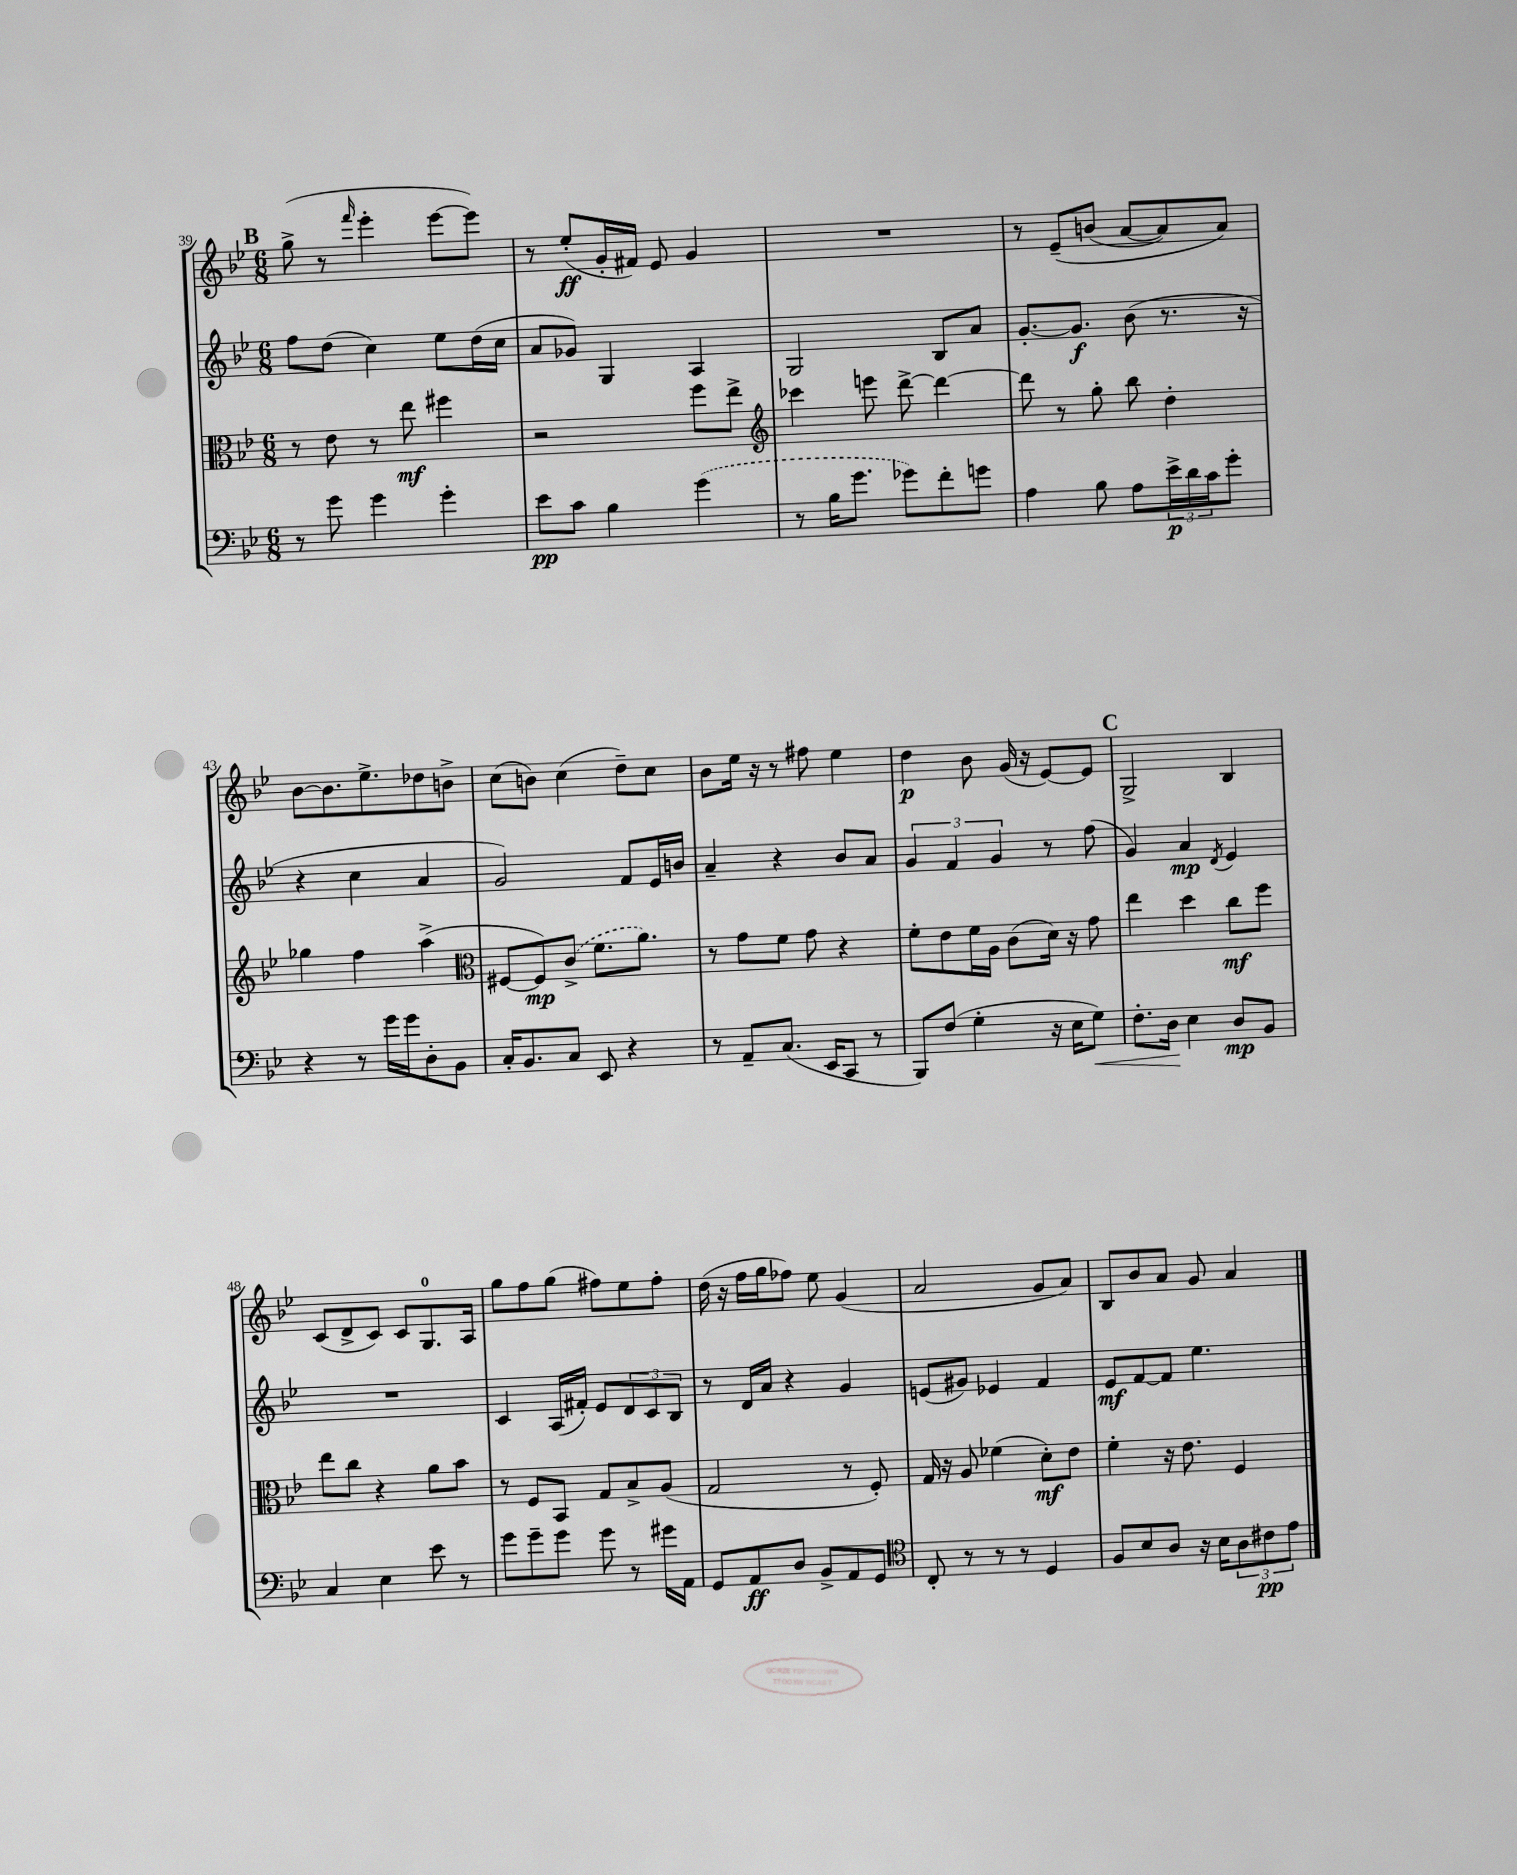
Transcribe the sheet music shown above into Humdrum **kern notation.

**kern	**kern	**kern	**kern
*staff4	*staff3	*staff2	*staff1
*clefF4	*clefC3	*clefG2	*clefG2
*k[b-e-]	*k[b-e-]	*k[b-e-]	*k[b-e-]
*M6/8	*M6/8	*M6/8	*M6/8
8r	8r	8ff	(8gg^
8g	8e-	(8dd	8r
.	.	.	16qqfff
4g	8r	4cc)	4eee-'
.	8ee-	.	.
4g'	4ff#	8ee-	[8eee-
.	.	(16dd	8eee-])
.	.	16cc	.
=	=	=	=
8e-	2r	8a	8r
8c	.	8g-)	(8ee-'
4B-	.	4G	16g'
.	.	.	16f#)
.	.	.	8e-
(4g	8ff	4A	4g
.	8ee-^	.	.
=	=	=	=
*	*clefG2	*	*
8r	4ccc-	2G	2.r
16B-	.	.	.
8.g	.	.	.
.	8eee	.	.
8g-)	[8ddd^	.	.
8f'	4ddd_	8B-	.
8g	.	8a	.
=	=	=	=
4A	8ddd]	[8.g'	8r
.	8r	.	&(8e-~
.	.	8.g]	.
8B-	8gg'	.	(8b
8A	8bb-	(8b-	[8a
24e-^	4dd'	8.r	8a])
24d	.	.	.
24c	.	.	.
8g'	.	.	8a&)
.	.	16r	.
=	=	=	=
4r	4gg-	4r	[8b-
.	.	.	8.b-]
8r	4ff	4cc	.
.	.	.	8.ee-^
16g	.	.	.
16g	.	.	.
8D'	(4aa^	4a	8dd-
8BB-	.	.	8b^
=	=	=	=
*	*clefC3	*	*
16C'	[8F#	2g)	(8cc
8.BB-	.	.	.
.	8F#])	.	8b)
8C	(8c^	.	(4cc
8EE-	8.f	.	.
4r	.	8f	8dd~)
.	8.a)	.	.
.	.	16e-	8cc
.	.	16b	.
=	=	=	=
8r	8r	4a~	8b-
8AA~	8g	.	16ee-
.	.	.	16r
(8.C	8f	4r	8r
.	8g	.	8ff#
16EE-	.	.	.
8CC	4r	8b-	4ee-
8r	.	8a	.
=	=	=	=
8BBB-)	8f'	6g	4dd
(8F	8e-	.	.
.	.	6f	.
4G'	16f	.	8b-
.	16A	.	.
.	.	6g	.
.	(8c	.	(16g
.	.	.	16r
16r	16d)	8r	[8e-)
16E-	16r	.	.
8G)	8g	(8ff	8e-]
=	=	=	=
8.F'	4ee-	4g)	2G^
16D	.	.	.
4E-	4dd	4a	.
.	.	8qd	.
8D	8cc	4e-	4B-
8BB-	8ff	.	.
=	=	=	=
4C	8ee-	2.r	(8c
.	8cc	.	8d^
4E-	4r	.	8c)
.	.	.	8c
8e-	8a	.	8.G
8r	8b-	.	.
.	.	.	16A
=	=	=	=
8g	8r	4c	8gg
8g~	8F	.	8ff
8g	8BB-	(16A	(8gg
.	.	16f#')	.
8g	8G	8e-	8ff#)
8r	8B-^	12d	8ee-
.	.	12c	.
16g#	(8A	.	8ff#'
.	.	12B-	.
16AA	.	.	.
=	=	=	=
8GG	2G	8r	(16dd
.	.	.	16r
8AA	.	16d	16ff
.	.	16a	16gg
8D	.	4r	8ff-)
8BB-^	.	.	8ee-
8AA	8r	4g	(4g
8GG	8F')	.	.
=	=	=	=
*clefC4	*	*	*
8C'	16G	(8e	2a
.	16r	.	.
8r	8A	8g#)	.
8r	(4f-	4e-	.
8r	.	.	.
4D	8d')	4f	8g
.	8e-	.	8a)
=	=	=	=
8F	4f'	8e-	8B-
8B-	.	[8f	8b-
8A	16r	8f]	8a
.	8.e-	.	.
16r	.	4.ee-	8g
16B-	.	.	.
12A	4F	.	4a
12c#	.	.	.
12e-	.	.	.
==	==	==	==
*-	*-	*-	*-
